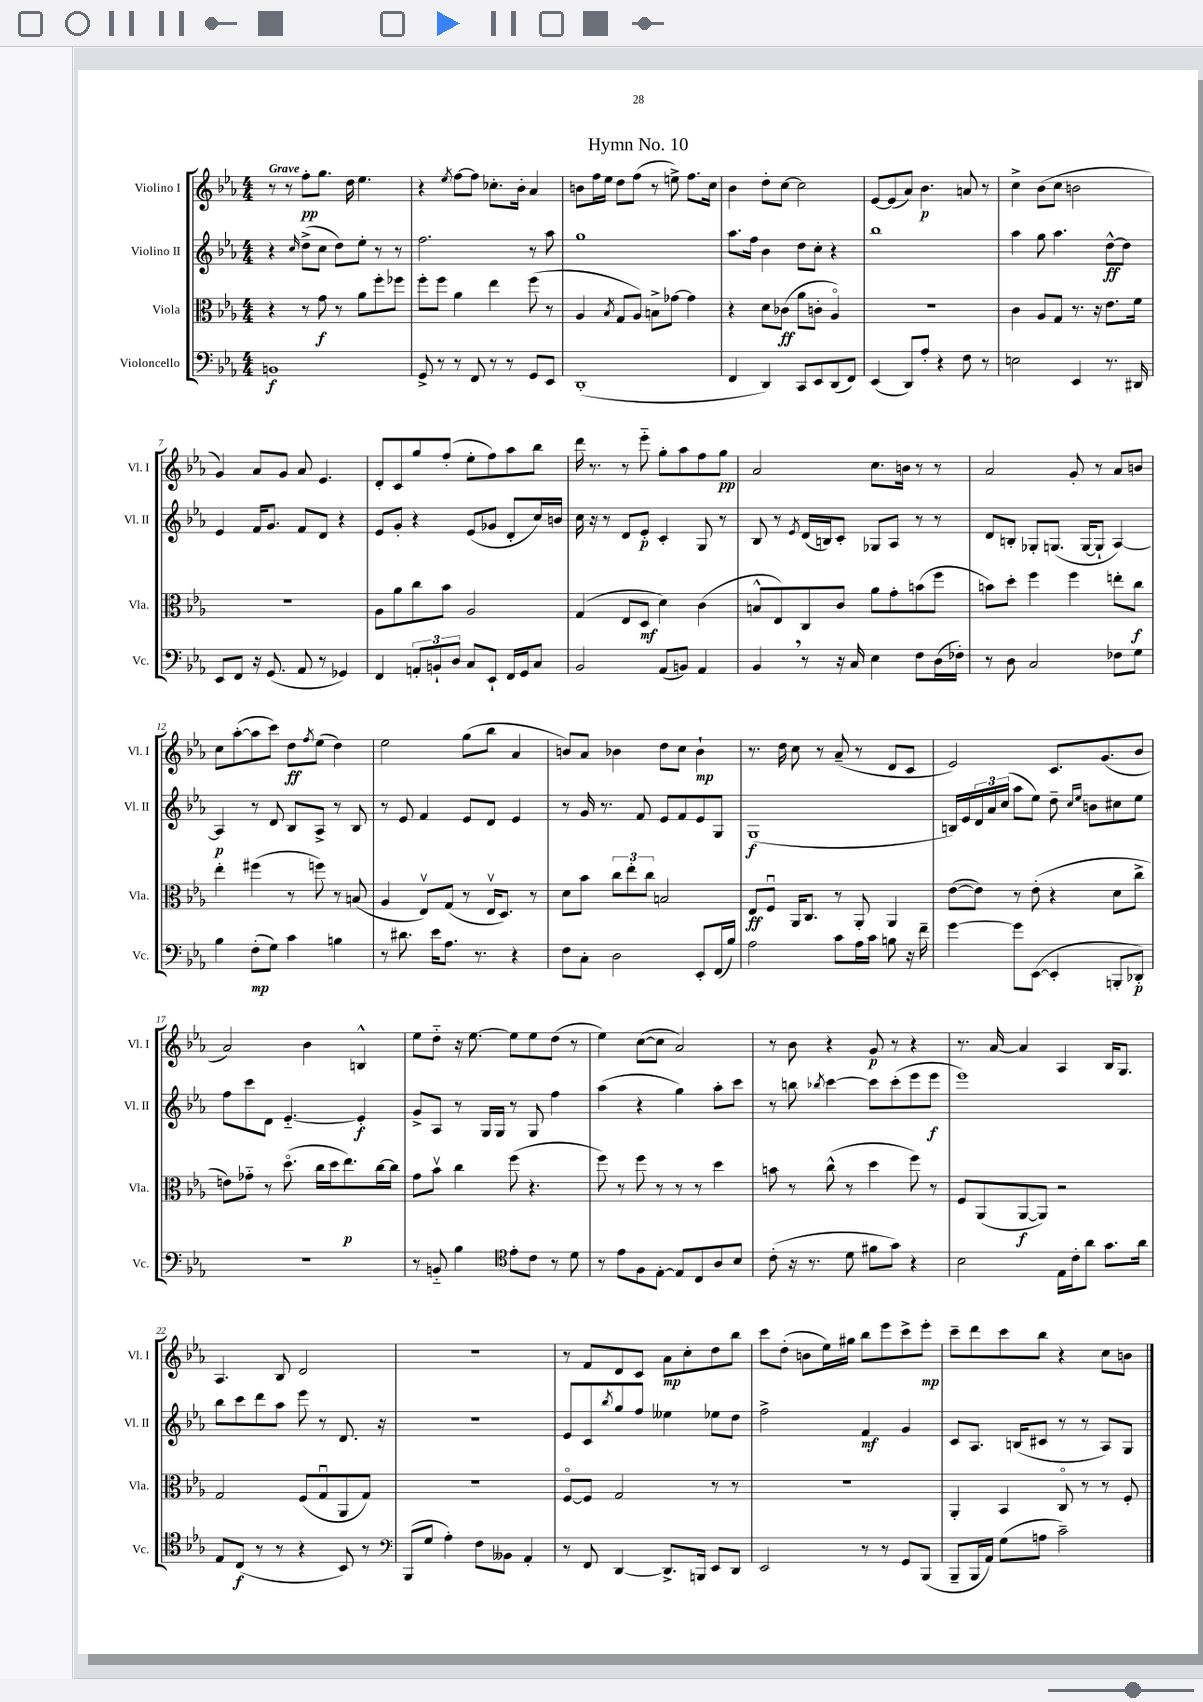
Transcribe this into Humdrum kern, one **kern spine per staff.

**kern	**kern	**kern	**kern
*staff4	*staff3	*staff2	*staff1
*clefF4	*clefC3	*clefG2	*clefG2
*k[b-e-a-]	*k[b-e-a-]	*k[b-e-a-]	*k[b-e-a-]
*M4/4	*M4/4	*M4/4	*M4/4
1BB	4r	4r	8r
.	.	.	8r
.	.	16qqcc/	.
.	8r	(8dd^\L	8ff'\L
.	8g\	8cc\J	8.gg\J
.	8r	8dd\L)	.
.	.	.	16dd\
.	8a-\L	8ee-'\J	4.ee-\
.	8ff'\	8r	.
.	8ff-\J	8r	.
=	=	=	=
8GG^/	8ff'\L	2.ff\	4r
8r	8ff\J	.	.
.	.	.	8qee-/
8r	4a-\	.	[8ff\L
8FF/	.	.	8ff\]J
8r	4ee-\	.	8.cc-'\L
8r	.	.	.
.	.	.	16b-'\Jk
8GG/L	(8ff\	8r	4a-/
8EE-/J	8r	8aa-\	.
=	=	=	=
(1DD'	4A-/	1gg	8b\L
.	.	.	16ff\L
.	.	.	16ee-\JJ
.	8qB-/	.	.
.	8G/L	.	8dd\L
.	8A-/J)	.	(8ff\J
.	8B^\L	.	8r
.	[8g-\J	.	8ee^\)
.	4g-\]	.	8.ff\L
.	.	.	16cc\Jk
=	=	=	=
4FF/	4r	8.aa-\L	4b-\
.	.	16ff\Jk	.
4DD/)	8d\L	4b-\	8dd'\L
.	(8c-\J	.	[8cc\J
8CC/L	8a-\L	8dd\L	2cc\]
8EE-/	8c'\J	8cc'\J	.
(8DD/	4A-o/)	4r	.
8FF/J)	.	.	.
=	=	=	=
(4EE-/	1r	1bb-	[8e-/L
.	.	.	(8e-/]
8DD/L)	.	.	8a-/J)
8A-'/J	.	.	4.b-\
4r	.	.	.
8F\	.	.	8a/
8r	.	.	8r
=	=	=	=
2E\	4c\	4aa-\	4cc^\
.	8A-/L	8gg\	(8b-\L
.	8G/J	4.aa-\	8cc\J
4EE-/	8.r	.	2b\
.	16r	.	.
8.r	8.e-\L	[8dd^^\L	.
.	.	8dd\]J	.
16DD#/	16f\Jk	.	.
=	=	=	=
8EE-/L	1r	4e-/	4g/)
8FF/J	.	.	.
16r	.	16f/LK	8a-/L
(8.GG/	.	8.g/J	.
.	.	.	8g/J
8AA-/	.	8f/L	8a-/
8r	.	8d/J	4.e-/
4GG-/)	.	4r	.
=	=	=	=
4FF/	8A-\L	8e-/L	8d'/L
.	8a-\	8g'/J	8c/
12AA'/L	8cc\	4r	8gg/
12BB`/	.	.	.
.	8b-\J	.	(8ff'/J
12D/J	.	.	.
8C/L	2A-/	(8e-/L	8ee-'\L
8EE-`/J	.	8g-/J	8ff\)
16FF/LL	.	8d'/L	8aa-\
16GG/J	.	.	.
8C/J	.	16cc/L)	8bb-\J
.	.	16b/JJ	.
=	=	=	=
2BB-/	(4G/	16cc\	16ddd\
.	.	16r	8.r
.	.	8r	.
.	8E-/L	8d/L	8r
.	8D/J	8e-'/J	8eee-'~\
(8AA-/L	4d\)	4c'/	8gg'\L
8BB/J)	.	.	8aa-\
4AA-/	(4c\	8G/	8ff\
.	.	8r	8gg\J
=	=	=	=
4BB-/	8B^^/L	8B-/	2a-/
.	8E-/)	8r	.
.	.	8qe-/	.
8r	8C/	(16d/LL	.
.	.	16B/J)	.
16r	8c/J	8c'/J	.
16C/	.	.	.
4E-\	8a-\L	8G-/L	8.cc\L
.	8g'\	8A-/J	.
.	.	.	16b\Jk
8F\L	(8b\	8r	8r
(16D\L	8ff\J	8r	8r
16F-'\JJ)	.	.	.
=	=	=	=
8r	8b\L)	8d/L	2a-/
8D\	8dd'\J	8B'/J	.
2C/	4ff\	8G-'/L	.
.	.	(8.G/J	.
.	4ff\	.	8g'/
.	.	[16G/LK	.
.	.	8G`/]J	8r
8F-\L	8ee'\L	[4A-/)	8a-/L
8G\J	8cc\J	.	8b/J
=	=	=	=
4B-\	4ee-'\	4A-/]	8cc\L
.	.	.	([8aa-'\
(8F'\L	(4ff#\	8r	8aa-\]
8G\J)	.	8d/	8ccc\J)
4c\	8r	8B-/L	8dd\L
.	.	.	8qff/
.	8ff\)	8A-^/J	(8ee-\J
4B\	8r	8r	4dd\)
.	(8B/	8B-/	.
=	=	=	=
8r	4A-/	8r	2ee-\
8.d#\	.	8e-/	.
.	8E-v/L)	4f/	.
16e-\LK	.	.	.
8.A-\J	(8G/J	.	.
.	8r	8e-/L	(8gg\L
8.r	.	.	.
.	16E-v/LK	8d/J	8bb-\J
.	8.D/J)	.	.
4r	.	4e-/	4a-/
.	8r	.	.
=	=	=	=
8F\L	8d\L	8r	8b/L)
8C'\J	8b-\J	16g/	8a-/J
.	.	8.r	.
2D\	12cc\L	.	4b-\
.	12ee-'\	.	.
.	.	8f/	.
.	12cc\J	.	.
.	2B/	8e-/L	8dd\L
.	.	8f/	8cc\J
8EE-'/L	.	8e-/	4b-`\
(16FF/L	.	8G/J	.
16B-/JJ)	.	.	.
=	=	=	=
2A-\	8E-/L	(1G	8.r
.	8Fu/J	.	.
.	.	.	16dd\
.	16AA-/LK	.	8cc\
.	8.C/J	.	.
.	.	.	8r
8c\L	8r	.	(8a-~/
16A-\L	8AA-'/	.	8r
16c\JJ	.	.	.
8B\	4AA-/	.	8d/L
16r	.	.	8c/J
16f~\	.	.	.
=	=	=	=
[4g\	([8e-\L	16B/LL)	2e-/)
.	.	16e-/	.
.	8e-\]J)	24d/	.
.	.	24a-/	.
.	.	(24cc/JJ	.
8g\]L	8r	8aa-\L	.
([8EE-\J	(8e-'\	8ee-\J)	.
4EE-'/]	4r	8dd~\	8.c/L
.	.	16qqcc/LL	.
.	.	16qqee-/JJ	.
.	.	8b\L	.
.	.	.	(8.g/
8BBB'/L	8d\L	8cc#\	.
8DD-'/J)	8cc^\J	8ee-\J	8b-/J
=	=	=	=
1r	8e\L)	8ff\L	2a-/)
.	8g-'~\J	8ccc\	.
.	8r	8d\J	.
.	(8.ddo\	[4.e-'~/	.
.	.	.	4b-\
.	16cc\LL	.	.
.	16dd\J	.	.
.	8.ee-\)	.	.
.	.	4e-'/]	4B^^/
.	[16cc\L	.	.
.	16cc\]JJ	.	.
=	=	=	=
8r	8g\L	8g^/L	8ee-\L
8BB'~/	8b-v\J	8A-/J	8dd'~\J
4B-\	4cc\	8r	16r
.	.	.	[8.ee-\
.	.	16G/LL	.
.	.	16G/JJ	.
*clefC4	*	*	*
8e-'\L	(8ff\	8r	8ee-\]L
8c\J	4.r	8G/	8ee-\
8r	.	4ff\	(8dd\J
8d\	.	.	8r
=	=	=	=
8r	8ff\)	(4aa-\	4ee-\)
8e-\L	8r	.	.
8F\	8ff\	4r	([8cc\L
[8E-'\J	8r	.	8cc\]J
8E-/]L	8r	4gg\)	2a-/)
8C/	8r	.	.
8A-/	4dd\	8aa-'\L	.
8B-/J	.	8ccc\J	.
=	=	=	=
(8c'\	8b\	8r	8r
16r	8r	8bb\	8b-\
8.r	.	.	.
.	.	8qbb-/	.
.	(8cc^^\	[4ccc\	4r
8d\	8r	.	.
8f#\L	4dd\	8ccc\]L	8g/
8g\J)	.	(8ccc'\	8r
4r	8ff\)	8eee-\	4r
.	8r	8eee-\J	.
=	=	=	=
2B-\	8F/L	1eee-)	8.r
.	(8AA-/	.	.
.	.	.	[16a-/
.	[8AA-/	.	4a-/]
.	8AA-/]J)	.	.
16E-\LL	2r	.	4A-/
16c'\J	.	.	.
8a-\J	.	.	.
8.g\L	.	.	16B-/LK
.	.	.	8.G/J
16a-\Jk	.	.	.
=	=	=	=
8E-/L	2G/	8bb-\L	4.A-/
(8C/J	.	8ccc\	.
8r	.	8ddd\	.
8r	.	8aa-\J	8B-/
4r	(8F/L	8eee-\	2d/
.	8Gu/	8r	.
8BB-/)	8AA-/	8.d/	.
8r	8G/J)	.	.
.	.	16r	.
=	=	=	=
*clefF4	*	*	*
(8BBB-/L	1r	1r	1r
8G/J	.	.	.
4A-'\)	.	.	.
8F\L	.	.	.
8BB--\J	.	.	.
4AA-'/	.	.	.
=	=	=	=
8r	[8Fo/L	8e-/L	8r
8FF/	8F/]J	8c/	8f/L
.	.	8qbb-/	.
[4DD/	2G/	8gg/	8d/
.	.	8ff/J	8c/J
8.DD^/]L	.	4ee--\	8a-\L
.	.	.	8cc'\
16BBB/Jk	.	.	.
8EE-/L	8r	8ee-\L	8dd\
8DD/J	8r	8dd\J	8bb-\J
=	=	=	=
2EE-/	1r	2ff^\	8ccc\L
.	.	.	(8dd'\J
.	.	.	8b\L
.	.	.	16ee-\L)
.	.	.	16gg#\JJ
8r	.	4f/	8bb-\L
8r	.	.	8eee-\
8GG/L	.	4g/	8ccc^\
(8BBB-/J	.	.	8eee-'\J
=	=	=	=
8BBB-~/L	4AA-'/	8c/L	8ccc~\L
16BBB-/L	.	8.A-/J	8ddd\
16AA-/JJ)	.	.	.
(8G\L	4BB-/	.	8ccc\
.	.	(16B/LK	.
8A\J	.	8c#/J	8bb-\J
2c~\)	8Co/	8r	4r
.	8r	8r	.
.	8r	8A-/L)	8cc\L
.	8F'/	8G/J	8b\J
==	==	==	==
*-	*-	*-	*-
